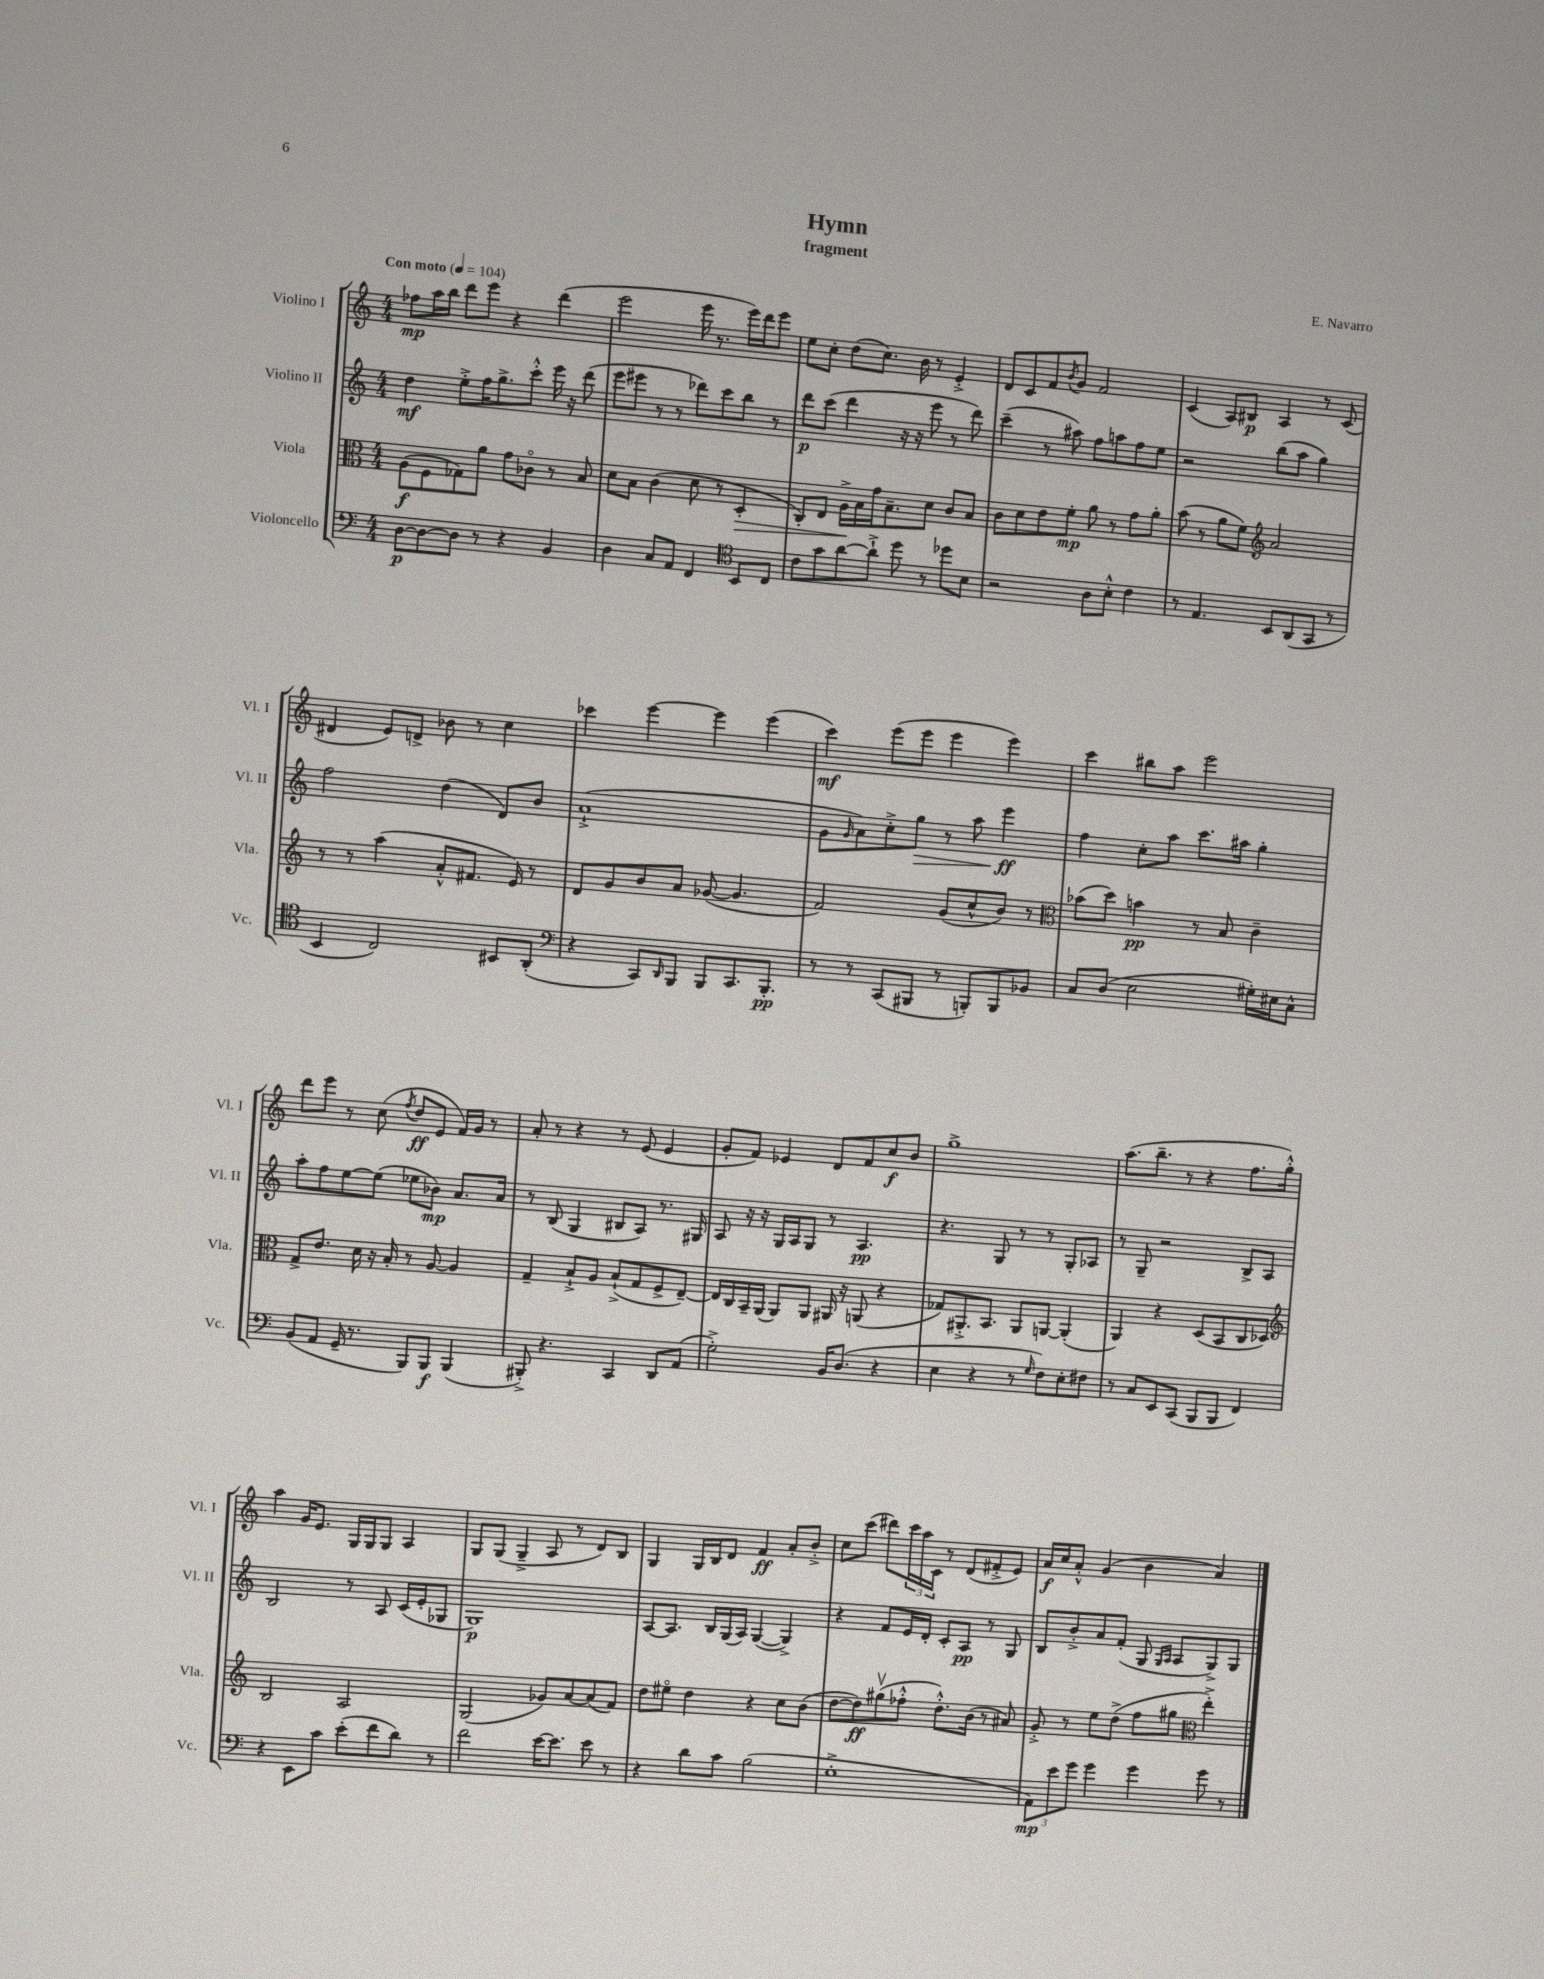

**kern	**kern	**kern	**kern
*staff4	*staff3	*staff2	*staff1
*clefF4	*clefC3	*clefG2	*clefG2
*k[]	*k[]	*k[]	*k[]
*M4/4	*M4/4	*M4/4	*M4/4
*MM104	*MM104	*MM104	*MM104
[8D	(8A	4dd	8ff-
8D_	8F	.	16aa
.	.	.	16bb
8D]	8G-)	8ee'^	8ddd
8r	8a	16ff	8eee
.	.	8.gg^	.
4r	8g	.	4r
.	8c-o	8ccc'^^	.
4BB	8r	16eee	(4ddd
.	.	16r	.
.	8B	(8ddd	.
=	=	=	=
4D	8d	8eee	2eee
.	8B	8eee#	.
8C	(4c	8r	.
8AA	.	8r	.
4FF	8d	8ddd-)	16eee
.	.	.	8.r
.	8r	8ccc	.
*clefC4	*	*	*
8BB	4D'	8bb	16eee)
.	.	.	16ddd
8C	.	8r	8eee
=	=	=	=
8c	8C')	8ddd	8ee
8g	8E	(8ccc	8cc'
[8a	16A^	4ddd	(8dd
.	16B	.	.
8a`^]	16g	.	8.cc)
.	8.B~	.	.
8dd	.	16r	.
.	.	16r	16b
8r	8d	8eee	8r
8dd-	8c	8r	4e'^
8B	8B	8ddd)	.
=	=	=	=
2r	8c	(4ccc~	8d
.	8d	.	8c
.	8e	8r	8f
.	.	.	8qb
.	8f'	8aa#)	8g
8A	8a	8ff	2f
8B'^^	8r	8aa	.
4c	8g	8ff	.
.	8a'	8ee	.
=	=	=	=
8r	(8b	2r	(4c
4.E	8r	.	.
.	8a	.	8A)
.	8f)	.	8B#
*	*clefG2	*	*
8BB	2a	(8bb	4A
(8AA	.	8aa	.
8GG	.	4gg)	8r
8r	.	.	(8c
=	=	=	=
4BB	8r	2ff	4d#
.	8r	.	.
2C)	(4aa	.	8e)
.	.	.	8d^
.	8a'^^	(4dd	8b-
.	8.f#	.	8r
8BB#	.	8d)	4cc
.	16e)	.	.
(8AA'	8r	8b	.
=	=	=	=
*clefF4	*	*	*
4r	8d	(1a`^	4ccc-
.	8g	.	.
8CC)	8b	.	[4eee
16qqDD	.	.	.
8BBB	8a	.	.
8BBB	([8g-	.	4eee]
8.CC	4.g-]	.	.
.	.	.	(4eee
8.BBB'	.	.	.
=	=	=	=
8r	2f)	8g	4ccc)
.	.	16qqg	.
8r	.	8a)	.
(8CC	.	8cc'^	(8eee
8BBB#	.	8gg	8eee
8r	(8g	8r	4eee
8BBB')	8cc^^	8aa	.
8BBB	8b)	4eee	4eee)
8BB-	8r	.	.
=	=	=	=
*	*clefC3	*	*
8C	(8b-	4ff	4ccc
(8D	8dd)	.	.
2E	4b	8cc'	8bb#
.	.	8aa	8aa
.	8r	8.ccc	2eee
.	8B	.	.
.	.	16aa#	.
16G#')	4c~	4gg'	.
16E#	.	.	.
8C^^	.	.	.
=	=	=	=
(8BB	8G^	8aa'	8ddd
8AA	8.e	8ff	8eee
16GG~	.	[8ee	8r
8.r	16d	.	.
.	16r	(8ee]	(8cc
.	16B'	.	.
.	.	.	8qff
8BBB)	8r	8ee-	8dd
8BBB	[8A	8b-)	8e
(4BBB	4A]	8.a	16f)
.	.	.	16g
.	.	.	8r
.	.	16a	.
=	=	=	=
8BBB#'^)	4G~	8r	8a'
4.r	.	(8B	8r
.	8B`^	4G	4r
.	8A	.	.
4CC	(8B`^	8B#	8r
.	8G	8A)	(8e
8DD	8F^	8.r	4e
(8AA	[8E~)	.	.
.	.	16G#	.
=	=	=	=
2G'^)	16E]	8A	8g'
.	16C	.	.
.	16BB~	16r	8f)
.	(16AA	16r	.
.	8AA)	16G	4e-
.	.	16A	.
.	8AA	8G	.
16BB	16AA#	8r	8d
(8.D	16r	.	.
.	(8AA	4.A	8f
4r	4r	.	8cc
.	.	.	8b
=	=	=	=
4E	8G-)	4.r	1gg^
.	8.AA#'^	.	.
4r	.	.	.
.	8.BB	.	.
.	.	8G	.
8r	8AA#	8r	.
16qqG	.	.	.
8F)	[8AA	8r	.
8E'	(4AA']	8G'	.
8F#	.	8A-	.
=	=	=	=
8r	4AA)	8r	(8.aa
8C	.	8G~	.
.	.	.	8.bb~
8EE	4r	2r	.
(8CC	.	.	8r
8BBB	(8D	.	4r
8BBB	8BB	.	.
4FF)	8C	8B^	8.ff
.	8D-)	8A	.
.	.	.	16gg'^^)
=	=	=	=
*	*clefG2	*	*
4r	2B	2B	4aa
8EE	.	.	16g
.	.	.	8.e
8c	.	.	.
(8e'	2A	8r	16G
.	.	.	16G
8f	.	8A	8G
8d)	.	(16c	4A
.	.	16e'	.
8r	.	8G-	.
=	=	=	=
2f	(2G	1G)	8G
.	.	.	(8G
.	.	.	4G~^
[16e	8g-)	.	8A
8.e]	.	.	.
.	[8a	.	8r
8e	(8a]	.	8d)
8r	8f)	.	8B
=	=	=	=
4r	8dd	[8A	4G
.	8ee#o	8.A]	.
8d	4dd	.	16G
.	.	16B	16B
8c	.	(16G	8d
.	.	16A)	.
(2B	4r	([4G	4f
.	8cc	4G^])	8a'
.	(8b	.	8b'^
=	=	=	=
1G'^	[8dd	4r	8cc
.	8dd])	.	(8ccc
.	(8gg#v	8f	8ddd#)
.	8ff-'^^	16e	24ccc
.	.	.	24aa
.	.	16d'	.
.	.	.	24c
.	8.dd'^^)	8c'	8r
.	.	8A	(8d
.	(16b	.	.
.	8r	8r	8f#'^
.	8a#)	8G	8e)
=	=	=	=
12AA)	8g'^	8B	16a
.	.	.	16cc
12e	.	.	.
.	8r	8b'^	8a'^^
12g	.	.	.
4g	8ee	8a	(4g
.	(8dd^	(8f'	.
4g	8ff	8G	4b
.	.	16qqG	.
.	.	16qqA	.
.	8gg#	8A	.
*	*clefC3	*	*
8g	4ee'^)	8G^)	4a)
8r	.	8G	.
==	==	==	==
*-	*-	*-	*-
